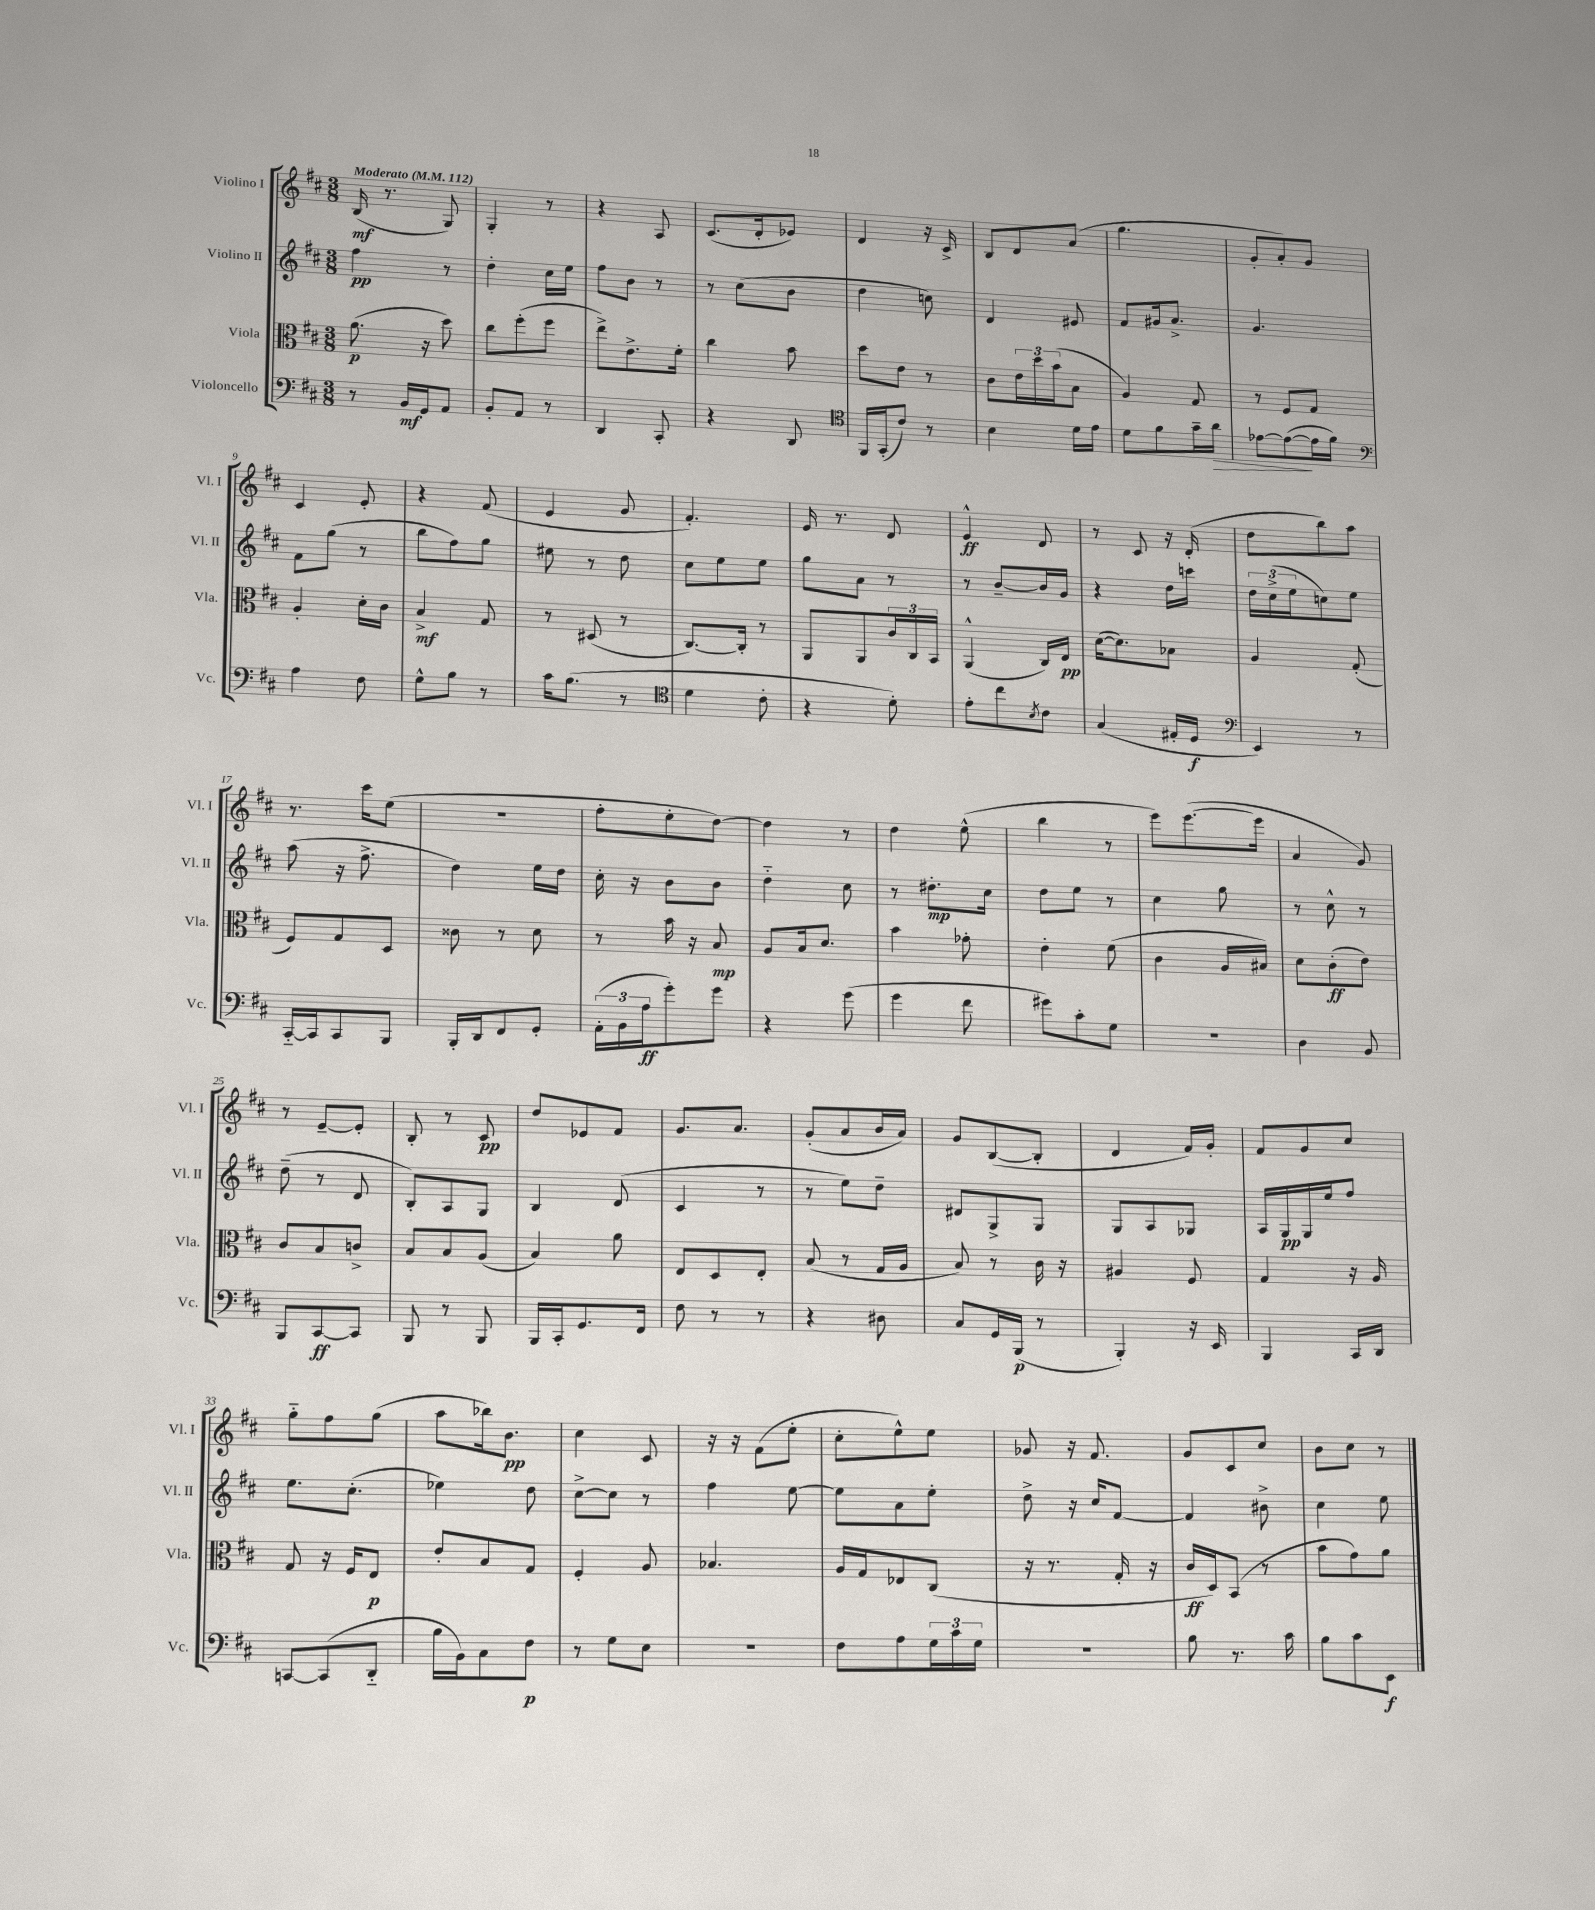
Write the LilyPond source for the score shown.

<<
\new StaffGroup <<
\new Staff = "s0" \with { instrumentName = "Violino I" shortInstrumentName = "Vl. I" } {
    \clef treble \key d \major \numericTimeSignature \time 3/8 \tempo "Moderato" 4 = 112
    b16\mf( r8. g8) |
    g4-. r8 |
    r4 a8 |
    cis'8.( d'16-. ees'8) |
    d'4 r16 cis'16-> |
    b8 d'8 a'8( |
    g''4. |
    g'8-. a'8-.) g'8 |
    cis'4 e'8-. |
    r4 fis'8( |
    e'4 g'8 |
    fis'4.-.) |
    e'16 r8. d'8 |
    e'4-^\ff d'8 |
    r8 cis'8 r16 d'16-.( |
    d''8 b''8) a''8 |
    r8. cis'''16 e''8( |
    R4. |
    fis''8-. e''8-. d''8~) |
    d''4 r8 |
    d''4 e''8-^( |
    b''4 r8 |
    e'''8) e'''8.~( e'''16 |
    a'4 g'8) |
    r8 e'8~-- e'8-. |
    b8-. r8 cis'8\pp |
    d''8 ees'8 fis'8 |
    g'8. a'8. |
    g'8-.( a'8 b'16 a'16) |
    g'8 b8~( b8-. |
    d'4 fis'16) g'16-. |
    fis'8 g'8 cis''8 |
    g''8-_ fis''8 g''8( |
    a''8 bes''16) b'8.\pp |
    cis''4 cis'8 |
    r16 r16 fis'8( e''8-. |
    cis''8-. e''8-^) e''8 |
    ges'8 r16 fis'8. |
    g'8 cis'8 cis''8 |
    b'8 cis''8 r8 \bar "|." |
}
\new Staff = "s1" \with { instrumentName = "Violino II" shortInstrumentName = "Vl. II" } {
    \clef treble \key d \major \numericTimeSignature \time 3/8
    fis''4\pp r8 |
    d''4-. cis''16 e''16 |
    fis''8 b'8 r8 |
    r8 cis''8( b'8 |
    d''4 c''8) |
    d'4 eis'8 |
    fis'8 gis'16 a'8.-> |
    g'4. |
    fis'8 g''8( r8 |
    b''8 fis''8) g''8 |
    eis''8 r8 d''8 |
    cis''8 e''8 e''8 |
    g''8 a'8 r8 |
    r8 b'8~-- b'16 g'16 |
    r4 d''16 c'''16 |
    \tuplet 3/2 { d''16 cis''16->( e''16 } c''8) e''8 |
    a''8( r16 fis''8.-> |
    d''4) e''16 d''16 |
    cis''16-. r16 b'8 b'8 |
    d''4-_ cis''8 |
    r8 dis''8.-.\mp cis''16 |
    d''8 e''8 r8 |
    cis''4 g''8 |
    r8 cis''8-^ r8 |
    d''8--( r8 d'8 |
    b8-.) a8 g8 |
    b4 d'8( |
    cis'4 r8 |
    r8 e''8) d''8-- |
    dis'8 g8-> g8 |
    g8 a8 ges8 |
    a16 g16\pp g16 e''16 fis''8 |
    e''8. cis''8.-.( |
    ees''4) d''8 |
    cis''8~-> cis''8 r8 |
    fis''4 e''8~ |
    e''8 a'8 e''8-. |
    d''8-> r16 cis''16 fis'8~ |
    fis'4 bis'8-> |
    cis''4 e''8 \bar "|." |
}
\new Staff = "s2" \with { instrumentName = "Viola" shortInstrumentName = "Vla." } {
    \clef alto \key d \major \numericTimeSignature \time 3/8
    a'8.\p( r16 d''8) |
    cis''8 fis''8-.( fis''8 |
    e''8->) e'8.-> fis'16-. |
    cis''4 b'8 |
    d''8 e'8 r8 |
    cis'8 \tuplet 3/2 { e'16 d''16 b'16( } b8 |
    a4) g8 |
    r8 fis8 g8 |
    a4-. d'16-. cis'16 |
    b4->\mf g8 |
    r8 dis8( r8 |
    cis8.~) cis16-. r8 |
    a,8 a,8 \tuplet 3/2 { cis'16 cis16 b,16 } |
    a,4-^( cis16) e16\pp |
    d'16~( d'8.) bes8 |
    a4 g8-.( |
    fis8) g8 d8 |
    cisis'8 r8 d'8 |
    r8 b'16 r16 b8\mp |
    a8 b16 d'8. |
    b'4 ges'8-. |
    e'4-. fis'8( |
    cis'4 a16 bis16) |
    d'8 cis'8-.\ff( e'8) |
    cis'8 b8 c'8-> |
    b8 b8 a8( |
    b4) a'8 |
    e8 d8 e8-. |
    b8( r8 g16 a16 |
    b8) r8 cis'16 r16 |
    ais4 fis8 |
    g4 r16 a16 |
    g8 r16 fis16 e8\p |
    e'8-. b8 g8 |
    fis4-. a8 |
    bes4. |
    a16 g16 ees8 cis8( |
    r16 r8. g16-. r16 |
    cis'16\ff d16) b,8( r8 |
    b'8 g'8) a'8 \bar "|." |
}
\new Staff = "s3" \with { instrumentName = "Violoncello" shortInstrumentName = "Vc." } {
    \clef bass \key d \major \numericTimeSignature \time 3/8
    r8 b,16\mf g,16 a,8 |
    b,8-. a,8 r8 |
    d,4 cis,8-. |
    r4 d,8 |
    \clef tenor fis,16 g,16-.( cis'8) r8 |
    b4 d'16 e'16 |
    d'8 fis'8 g'16-- a'16\> |
    ees'8~ ees'8~\!( ees'16 fis'16) |
    \clef bass a4 fis8 |
    g8-^ b8 r8 |
    cis'16 b8.( r8 |
    \clef tenor d'4 cis'8-. |
    r4 d'8-.) |
    e'8-. cis''8 \acciaccatura { b8 } cis'8 |
    g4( eis16-. d16\f |
    \clef bass e,4) r8 |
    cis,16~-_ cis,16 cis,8 b,,8 |
    b,,16-. d,16 fis,8 g,8-. |
    \tuplet 3/2 { a,16-.( b,16 a16\ff } g'8-.) g'8 |
    r4 g'8( |
    g'4 fis'8 |
    gis'8) cis'8-. g8 |
    R4. |
    d4 b,8 |
    b,,8 cis,8~\ff cis,8 |
    b,,8 r8 b,,8 |
    b,,16 cis,16-. g,8. fis,16 |
    fis8 r8 r8 |
    r4 dis8 |
    cis8 g,16 b,,16\p( r8 |
    b,,4-.) r16 e,16 |
    b,,4 cis,16 d,16 |
    c,8~ c,8( d,8-_ |
    b16 b,16) cis8 fis8\p |
    r8 g8 e8 |
    R4. |
    fis8 a8 \tuplet 3/2 { g16 cis'16 g16 } |
    R4. |
    b8 r8. cis'16 |
    b8 cis'8 e,8\f \bar "|." |
}
>>
>>
